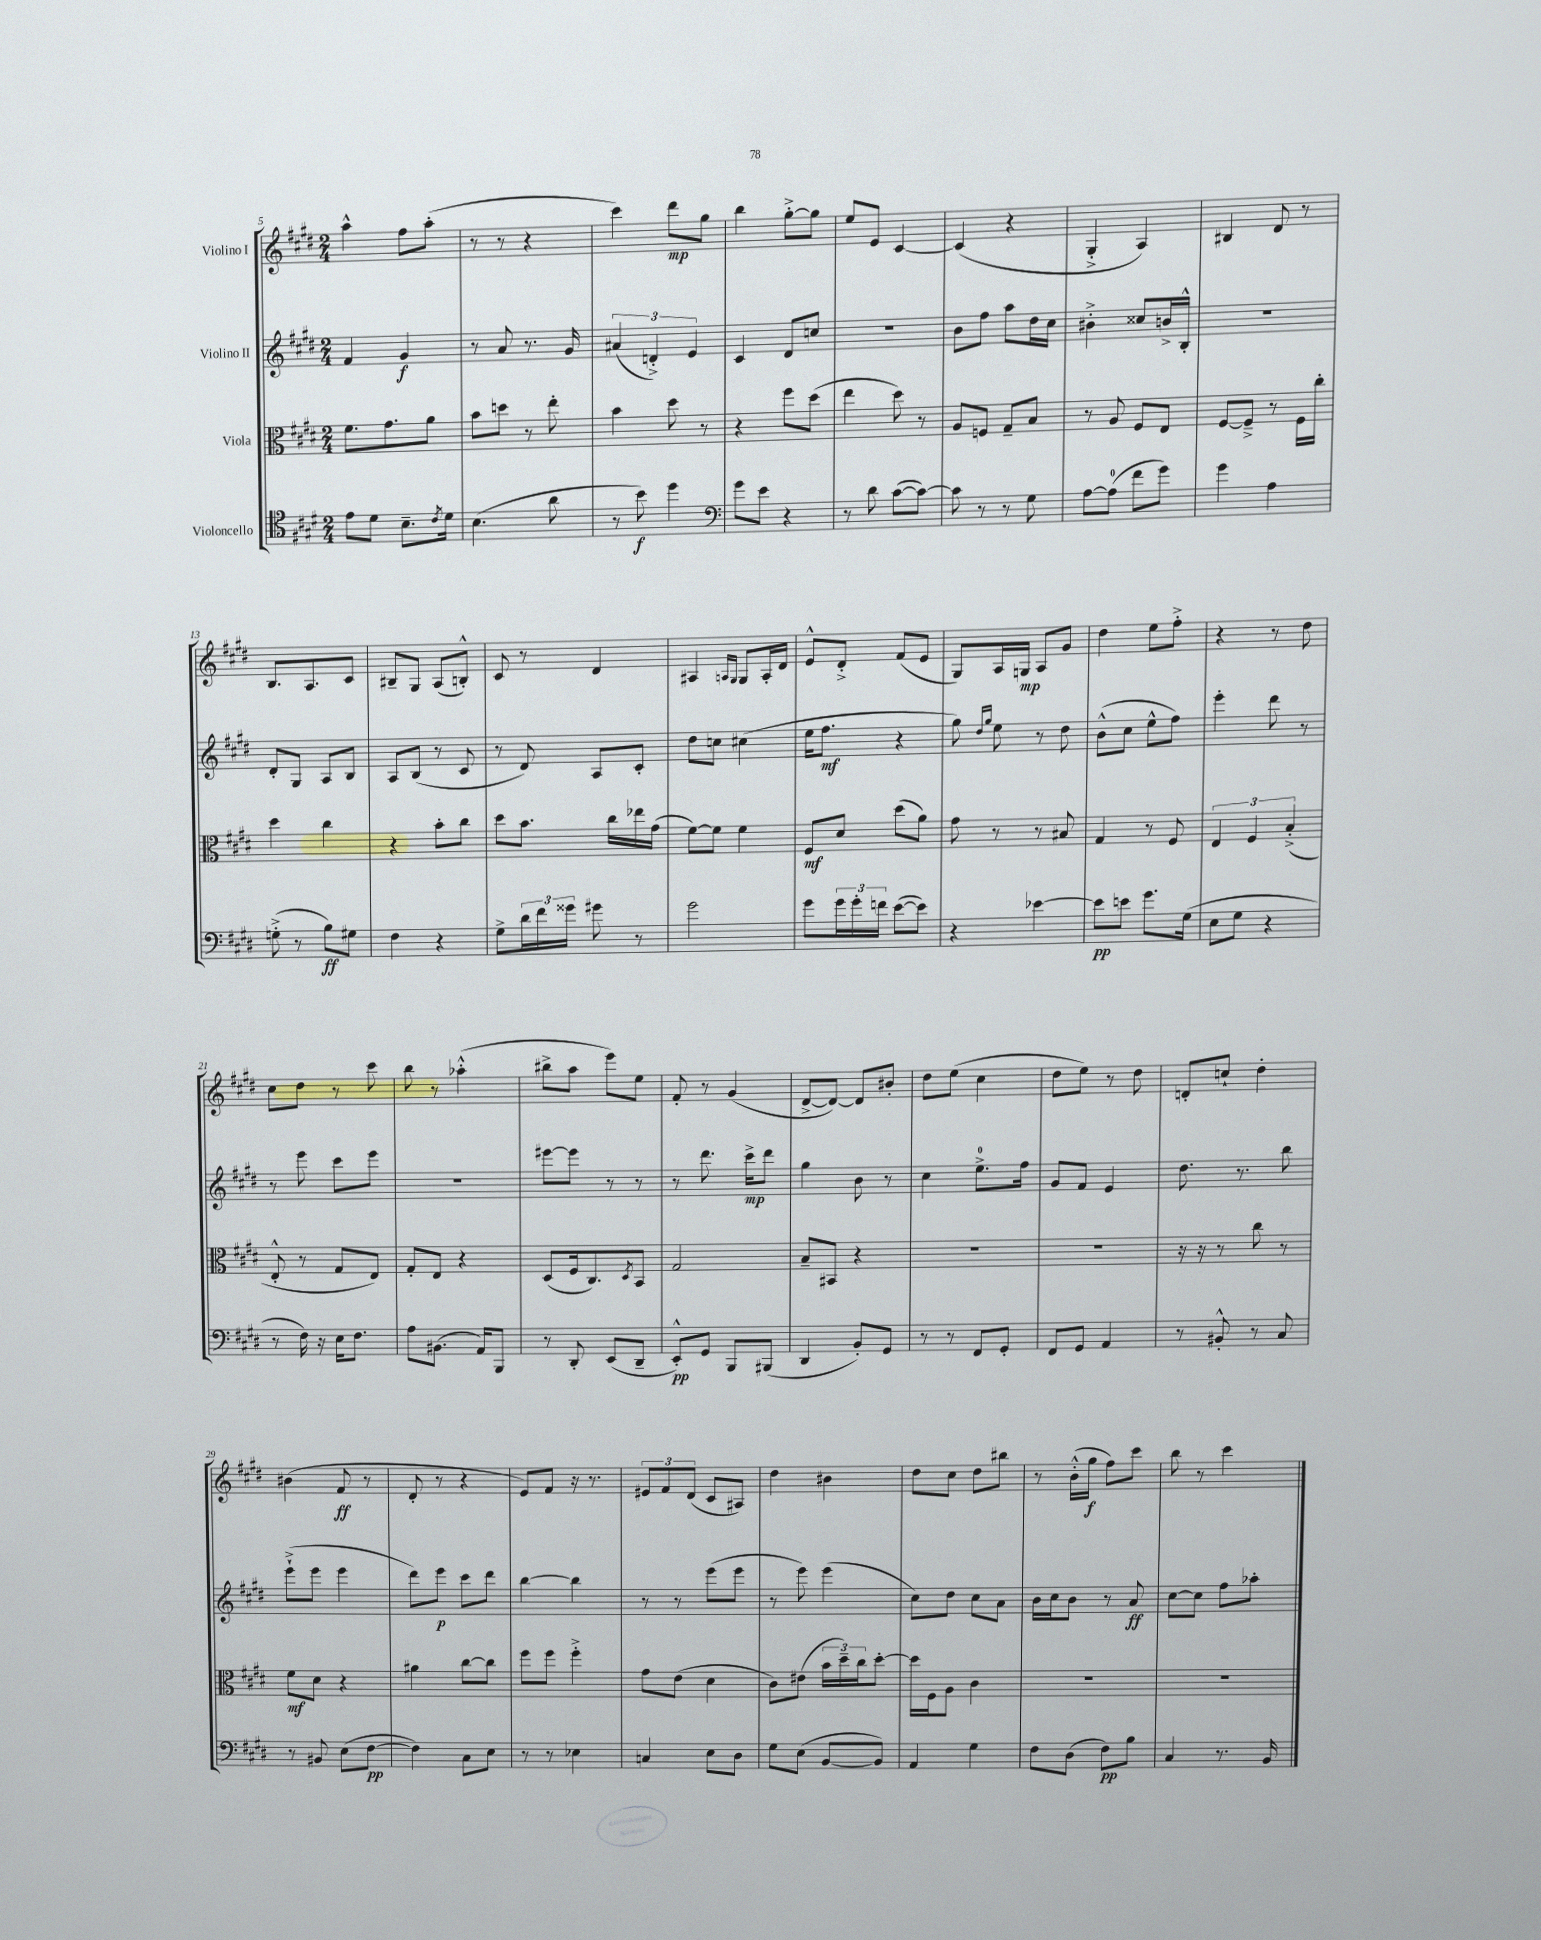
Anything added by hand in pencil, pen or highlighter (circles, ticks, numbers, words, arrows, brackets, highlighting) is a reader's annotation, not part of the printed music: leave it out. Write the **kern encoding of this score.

**kern	**kern	**kern	**kern
*staff4	*staff3	*staff2	*staff1
*clefC4	*clefC3	*clefG2	*clefG2
*k[f#c#g#d#]	*k[f#c#g#d#]	*k[f#c#g#d#]	*k[f#c#g#d#]
*M2/4	*M2/4	*M2/4	*M2/4
8e	8.f#	4f#	4aa^^
8d#	.	.	.
.	8.g#	.	.
8.B~	.	4g#	8ff#
.	8a	.	(8aa'
8qc#	.	.	.
16d#	.	.	.
=	=	=	=
(4.B	8b	8r	8r
.	8dd	8a	8r
.	8r	8.r	4r
8a	8ee'	.	.
.	.	16g#	.
=	=	=	=
8r	4b	(6a#	4ccc#)
8b)	.	.	.
.	.	6d'^)	.
4dd#	8dd#	.	8ddd#
.	.	6e	.
.	8r	.	8gg#
=	=	=	=
*clefF4	*	*	*
8g#	4r	4c#	4bb
8e	.	.	.
4r	8ff#	8d#	[8gg#'^
.	(8dd#	8cc	8gg#]
=	=	=	=
8r	4ee	2r	8ee
8d#	.	.	8e
([8c#	8dd#)	.	[4c#
8c#_)	8r	.	.
=	=	=	=
8c#]	8A	8b	(4c#]
8r	8F	8ff#	.
8r	8G#~	8aa	4r
8G#	8B	16dd#	.
.	.	16cc#	.
=	=	=	=
[8A	8r	4b#'^	4G#'^
(8A]	8A	.	.
8f#	8F#	8cc##	4A)
8g#)	8E	16b^	.
.	.	16B'^^	.
=	=	=	=
4g#	[8F#	2r	4B#
.	8F#~^]	.	.
4A	8r	.	8d#
.	16F#	.	8r
.	16cc#'	.	.
=	=	=	=
(8G'^	4dd#	8d#'	8.B
8r	.	8G#	.
.	.	.	8.A
8B)	4cc#	8A	.
8G#	.	8B	8c#
=	=	=	=
4F#	4r	8A	8B#~
.	.	(8B	8G#
4r	8b'	8r	(8A
.	8cc#	8c#	8B'^^)
=	=	=	=
8G#^	8dd#	8r	8c#
24d#	8.b	8d#)	8r
24f#	.	.	.
24g##	.	.	.
8g#	.	8A	4d#
.	16cc#	.	.
8r	16ee-	8c#'	.
.	(16g#	.	.
=	=	=	=
2g#	[8f#)	8dd#	4A#
.	8f#]	8cc	.
.	.	.	16qqA
.	.	.	16qqG#
.	4f#	(4cc#	8G#
.	.	.	16A'
.	.	.	16d#
=	=	=	=
8g#	8F#	16ee	8e^^
.	.	8.ff#	.
24g#	8d#	.	8d#'^
24g#'	.	.	.
24f	.	.	.
([8e	(8dd#	4r	(8f#
8e])	8a)	.	8e
=	=	=	=
4r	8g#	8gg#)	8G#)
.	.	16qqdd#	.
.	.	16qqgg#	.
.	8r	8ee	16A
.	.	.	16G
[4e-	8r	8r	8A
.	8B#	8dd#	8g#
=	=	=	=
8e-]	4G#	(8b^^	4dd#
8e	.	8cc#	.
8.g#	8r	8ee^^	8ee
.	8F#	8ff#)	8ff#'^
(16G#	.	.	.
=	=	=	=
8E	6E	4eee'	4r
8G#	.	.	.
.	6F#	.	.
4r	.	8ddd#	8r
.	(6B'^	.	.
.	.	8r	8dd#
=	=	=	=
8r	8E'^^	8r	8cc#
16F#)	8r	8eee	8dd#
16r	.	.	.
16E	8G#	8ccc#	8r
8.F#	.	.	.
.	8E)	8eee	8ccc#
=	=	=	=
8A	8G#'	2r	8bb
(8.BB#	8E	.	8r
.	4r	.	(4aa-'^^
16AA)	.	.	.
8BBB	.	.	.
=	=	=	=
8r	(8D#	[8eee#	8bb#^
8DD#'	16F#	8eee#]	8aa
.	8.C#)	.	.
(8EE	.	8r	8eee)
.	8qD#	.	.
8DD#~	8BB	8r	8ee
=	=	=	=
8EE'^^)	2G#	8r	8f#'
8GG#	.	8.ddd#	8r
8BBB	.	.	(4g#
.	.	16ccc#^	.
(8BBB#	.	8ddd#	.
=	=	=	=
4DD#	8B~	4gg#	[8d#^
.	8BB#	.	8d#_)
8BB')	4r	8b	8d#]
8GG#	.	8r	8b#'
=	=	=	=
8r	2r	4cc#	8dd#
8r	.	.	(8ee
8FF#	.	8.ee^	4cc#
8GG#'	.	.	.
.	.	16ff#	.
=	=	=	=
8FF#	2r	8g#	8dd#
8GG#	.	8f#	8ee)
4AA	.	4e	8r
.	.	.	8dd#
=	=	=	=
8r	16r	8.dd#	8d'
.	16r	.	.
8BB#'^^	8r	.	8cc`
.	.	8.r	.
8r	8cc#	.	4dd#'
8C#	8r	8bb	.
=	=	=	=
8r	8f#	(8eee`^	(4b#
8BB#	8d#	8eee	.
(8E	4r	4eee	8f#
[8F#	.	.	8r
=	=	=	=
4F#])	4a#	8ddd#)	8d#'
.	.	8eee	8r
8C#	[8cc#	8ccc#	4r
8E	8cc#]	8ddd#	.
=	=	=	=
8r	8ff#	[4bb	8e)
8r	8ff#	.	8f#
4E-	4ff#'^	4bb]	16r
.	.	.	8.r
=	=	=	=
4C	8g#	8r	12e#
.	.	.	12f#
.	(8e	8r	.
.	.	.	(12d#
8E	4d#	(8eee	8c#
8D#	.	8eee	8A#)
=	=	=	=
8G#	8c#)	8r	4dd#
(8E	(8e#	8eee)	.
[8BB	24b	(4eee	4b#
.	24dd#~)	.	.
.	24cc#	.	.
8BB])	[8dd#'	.	.
=	=	=	=
4AA	16dd#]	8cc#)	8dd#
.	16F#	.	.
.	8A	8dd#	8cc#
4G#	4c#	8cc#	8dd#
.	.	8a	8bb#
=	=	=	=
8F#	2r	16b	8r
.	.	16cc#	.
(8D#	.	8b	(16b'^^
.	.	.	16gg#
8F#)	.	8r	8ff#)
8B	.	8a	8ccc#
=	=	=	=
4C#	2r	[8cc#	8bb
.	.	8cc#]	8r
8.r	.	8ff#	4ccc#
.	.	8aa-'	.
16BB	.	.	.
==	==	==	==
*-	*-	*-	*-
